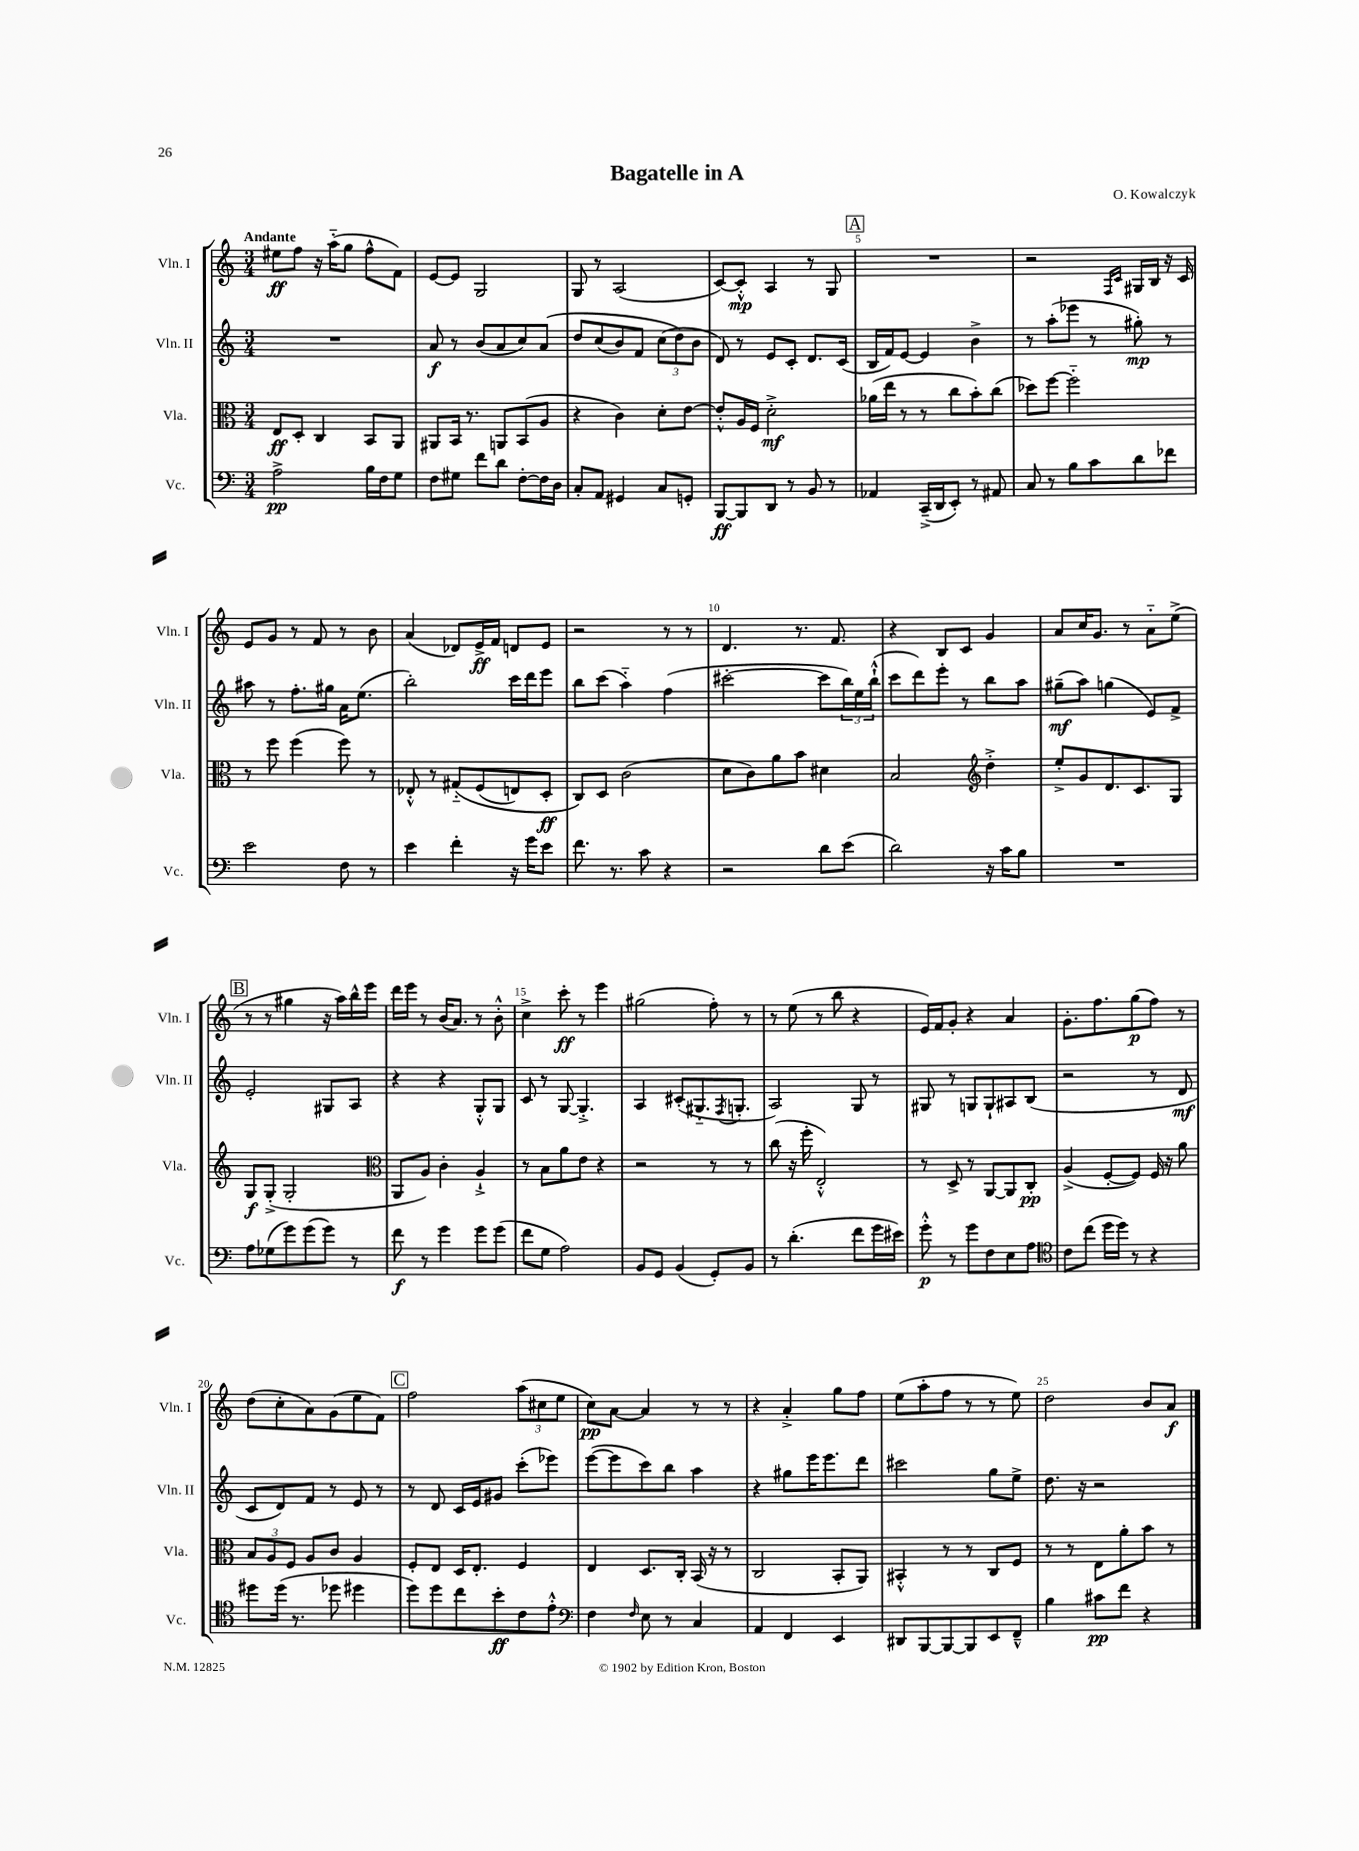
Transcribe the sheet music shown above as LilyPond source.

\header { title = "Bagatelle in A" composer = "O. Kowalczyk" }
<<
\new StaffGroup <<
\new Staff = "s0" \with { instrumentName = "Vln. I" shortInstrumentName = "Vln. I" } {
    \clef treble \key c \major \numericTimeSignature \time 3/4 \tempo "Andante"
    eis''8\ff f''8 r16 a''16-_( g''8 f''8-^ f'8) |
    e'8~ e'8 g2 |
    g8 r8 a2( |
    c'8~) c'8-.-^\mp a4 r8 g8 |
    \mark \markup { \box "A" } R2. |
    r2 \grace { f16 c'16 } gis16 b16 r16 c'16 |
    e'8 g'8 r8 f'8 r8 b'8 |
    a'4( des'8) e'16->\ff f'16 d'8 e'8 |
    r2 r8 r8 |
    d'4. r8. f'8. |
    r4 b8 c'8 g'4 |
    a'8 c''16 g'8. r8 a'8-_ e''8->( |
    \mark \markup { \box "B" } r8 r8 gis''4 r16 a''16) b''16-^ e'''16 |
    d'''16 e'''16 r8 b'16( a'8.) r8 b'8-.-^ |
    c''4-> c'''8-.\ff r8 e'''4 |
    gis''2( f''8-.) r8 |
    r8 e''8( r8 b''8 r4 |
    e'16) f'16 g'8-. r4 a'4 |
    g'8.-. f''8. g''8\p( f''8) r8 |
    d''8( c''8-. a'8) g'8( e''8 f'8) |
    \mark \markup { \box "C" } f''2 \tuplet 3/2 { a''8( cis''8 e''8 } |
    c''8\pp) a'8~ a'4 r8 r8 |
    r4 a'4-.-> g''8 f''8 |
    e''8( a''8-. f''8 r8 r8 e''8) |
    d''2 b'8 a'8\f \bar "|." |
}
\new Staff = "s1" \with { instrumentName = "Vln. II" shortInstrumentName = "Vln. II" } {
    \clef treble \key c \major \numericTimeSignature \time 3/4
    R2. |
    a'8\f r8 b'8( a'8 c''8) a'8\( |
    d''8 c''8( b'8) f'8 \tuplet 3/2 { c''8( d''8\) b'8 } |
    d'8) r8 e'8 c'8-. d'8. c'16( |
    \mark \markup { \box "A" } b16 f'16) e'8~ e'4 b'4-> |
    r8 a''8-.( ees'''8 r8 gis''8-.\mp) r8 |
    ais''8 r8 f''8.-. gis''16 a'16 e''8.( |
    b''2-.) c'''16 d'''16 e'''8 |
    b''8 c'''8( a''4-_) f''4( |
    cis'''2~-. cis'''8 \tuplet 3/2 { b''16) e''16 b''16-!-^( } |
    c'''8 d'''8) e'''8-. r8 b''8 a''8 |
    gis''8--\mf( a''8) g''4( e'8) f'8-> |
    \mark \markup { \box "B" } e'2-. gis8 a8 |
    r4 r4 g8-.-^ g8 |
    c'8 r8 g8~ g4.-.-> |
    a4 cis'8-.( gis8.-_ \acciaccatura { f8 } g8.-. |
    a2) g8 r8 |
    gis8 r8 g8 g8-! ais8 b8( |
    r2 r8 d'8\mf |
    c'8 d'8) f'8 r8 e'8 r8 |
    \mark \markup { \box "C" } r8 d'8 c'16 e'16 gis'8 c'''8-.( ees'''8) |
    e'''8~( e'''8 c'''8) b''8 a''4 |
    r4 gis''8 e'''16 e'''8. d'''8 |
    cis'''2 g''8 e''8-> |
    d''8. r16 r2 \bar "|." |
}
\new Staff = "s2" \with { instrumentName = "Vla." shortInstrumentName = "Vla." } {
    \clef alto \key c \major \numericTimeSignature \time 3/4
    e8\ff d8-. c4 b,8 a,8 |
    ais,8 b,16 r8. a,8 b,8( a8 |
    r4 c'4) d'8-. e'8~ |
    e'8-.-^ a16 f16 d'2-.->\mf |
    \mark \markup { \box "A" } aes'16( e''16 r8 r8 c''8 b'8-.) c''8( |
    des''8) f''8~ f''2-_ |
    r8 f''8 f''4( f''8) r8 |
    ees8-.-^ r8 gis8-_\( f8( e8) d8-.\ff |
    c8\) d8 c'2( |
    d'8 c'8) a'8 b'8 dis'4 |
    b2 \clef treble d''4-.-> |
    e''8-.-> g'8 d'8. c'8. g8 |
    \mark \markup { \box "B" } g8\f g8-.->( g2-. |
    \clef alto a,8 a8) c'4-. a4-!-> |
    r8 b8 a'8 e'8 r4 |
    r2 r8 r8 |
    c''8( r16 f''16-. e2-.-^) |
    r8 d8-> r8 a,8~ a,8 c8-.\pp |
    a4->( f8~-. f8) f16 r16 a'8 |
    \tuplet 3/2 { b8 a8 f8 } a8 c'8 a4 |
    \mark \markup { \box "C" } f8-. e8 d16 e8.-. f4 |
    e4 d8. c16-. b,16( r16 r8 |
    c2 b,8-. a,8) |
    bis,4-.-^ r8 r8 c8 f8 |
    r8 r8 e8 a'8-. b'8 r8 \bar "|." |
}
\new Staff = "s3" \with { instrumentName = "Vc." shortInstrumentName = "Vc." } {
    \clef bass \key c \major \numericTimeSignature \time 3/4
    a2->\pp b16 f16 g8 |
    f8 gis8 f'8 d'8 f8~-. f16 d16 |
    c8-. a,8 gis,4 c8 g,8-. |
    b,,8~\ff b,,8 d,8 r8 b,8 r8 |
    \mark \markup { \box "A" } aes,4 c,16--->( d,16 e,8-.) r8 ais,8 |
    c8 r8 b8 c'8 d'8 fes'8 |
    e'2 f8 r8 |
    e'4 f'4-. r16 g'16 e'8 |
    f'8. r8. c'8 r4 |
    r2 d'8 e'8( |
    d'2) r16 c'16 b8 |
    R2. |
    \mark \markup { \box "B" } a8 ges8( g'8) g'8( g'8) r8 |
    f'8\f r8 g'4 g'8 g'8( |
    f'8 g8 a2) |
    b,8 g,8 b,4( g,8-.) b,8 |
    r8 d'4.-.( f'8 g'16 eis'16) |
    g'8-.-^\p r8 g'8 f8 e8 a8 |
    \clef tenor c'8 c''8( d''16 d''16) r8 r4 |
    dis''8 dis''16( r8. des''8 dis''4 |
    \mark \markup { \box "C" } d''8) d''8 c''8 b'8-.\ff c'8 e'8-.-^ |
    \clef bass f4 \grace { f16 } e8 r8 c4 |
    a,4 f,4 e,4 |
    dis,8 b,,8~ b,,8~ b,,8 e,8 f,8---^ |
    b4 cis'8\pp f'8 r4 \bar "|." |
}
>>
>>
\layout { \context { \Score \override BarNumber.break-visibility = ##(#f #t #t) barNumberVisibility = #(every-nth-bar-number-visible 5) } }
